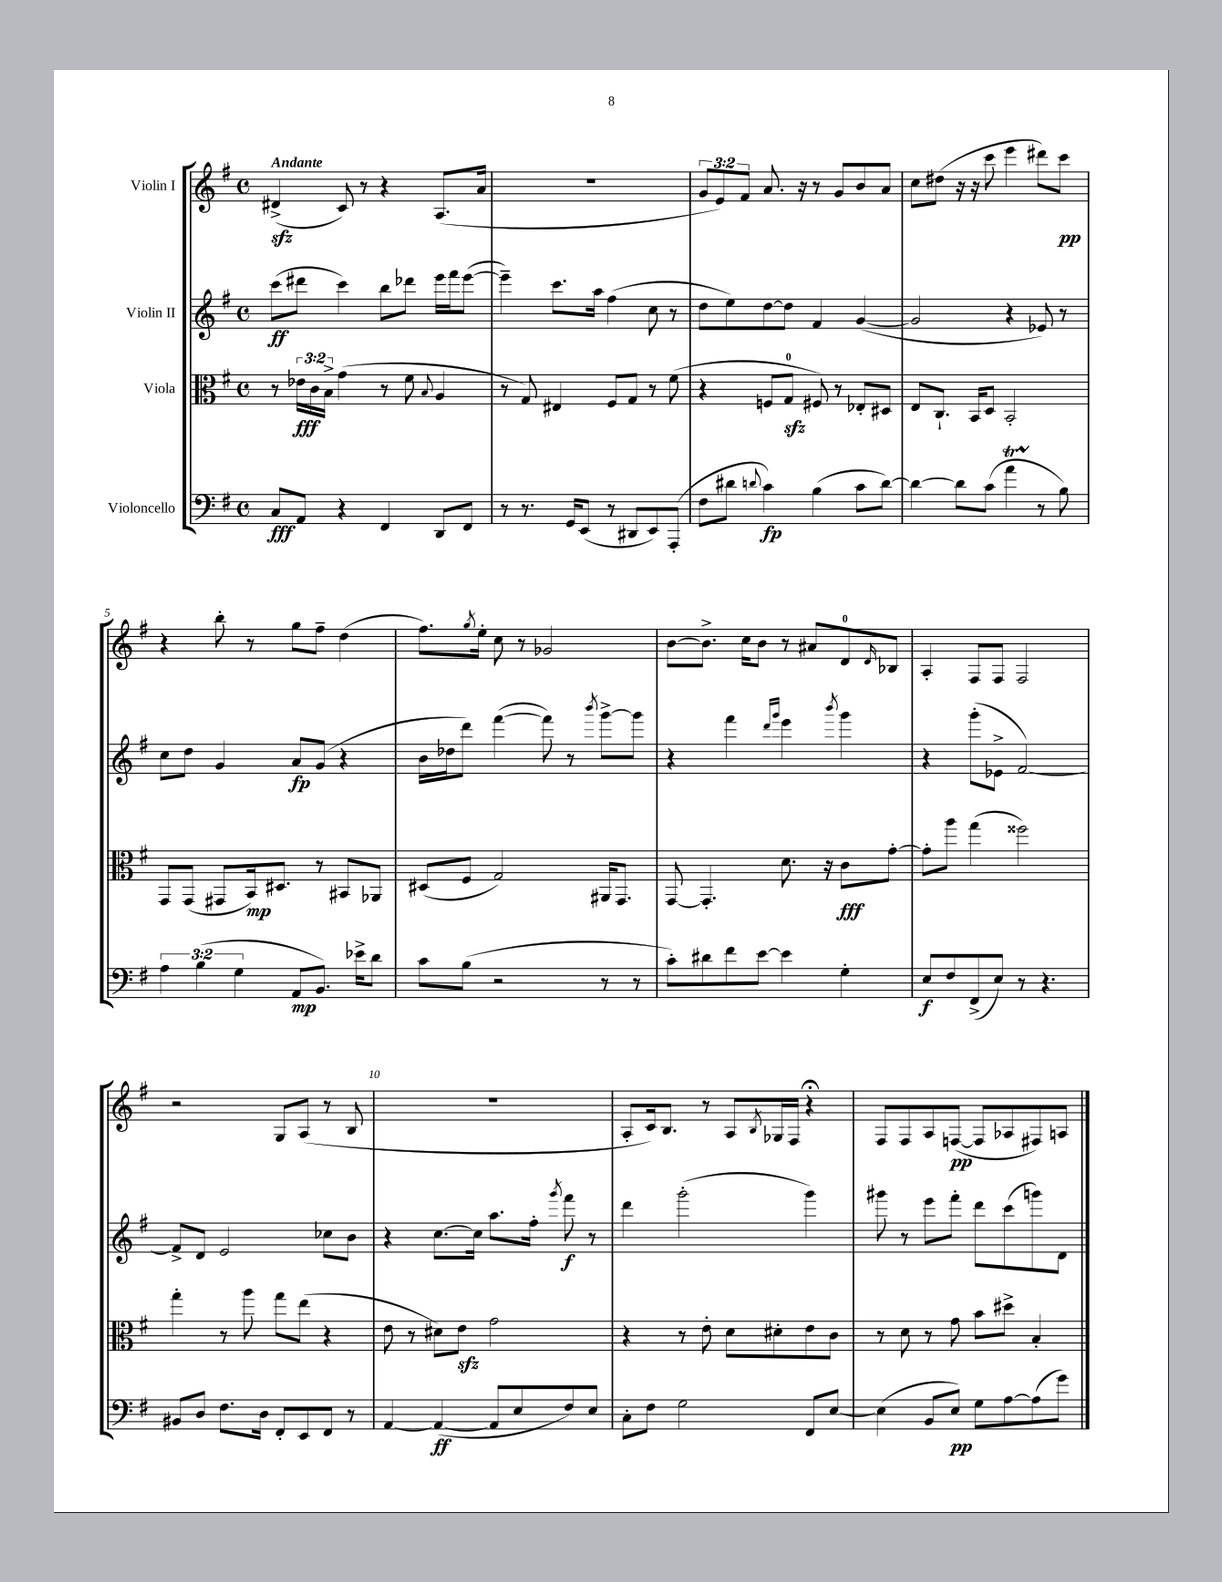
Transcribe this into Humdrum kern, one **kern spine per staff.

**kern	**dynam	**kern	**dynam	**kern	**dynam	**kern	**dynam
*part4	*part4	*part3	*part3	*part2	*part2	*part1	*part1
*staff4	*staff4	*staff3	*staff3	*staff2	*staff2	*staff1	*staff1
*I"Violoncello	*	*I"Viola	*	*I"Violin II	*	*I"Violin I	*
*clefF4	*	*clefC3	*	*clefG2	*	*clefG2	*
*k[f#]	*	*k[f#]	*	*k[f#]	*	*k[f#]	*
*M4/4	*	*M4/4	*	*M4/4	*	*M4/4	*
*met(c)	*	*met(c)	*	*met(c)	*	*met(c)	*
=1	=1	=1	=1	=1	=1	=1	=1
!	!	!	!	!	!	!LO:TX:a:B:t=Andante	!
8C/L	fff	8r	.	(8ccc\L	ff	(4d#Xzz^/	.
8AA/J	.	24e-X\LL	fff	8ddd#X\J	.	.	.
.	.	24c\	.	.	.	.	.
.	.	24B^\JJ	.	.	.	.	.
4r	.	(4g\	.	4ccc\)	.	8c/)	.
.	.	.	.	.	.	8r	.
4FF#/	.	8r	.	8bb\L	.	4r	.
.	.	8f#\	.	8ddd-X\J	.	.	.
.	.	8qqB/	.	.	.	.	.
8DD/L	.	4A/	.	16eee\LL	.	(8.A/L	.
.	.	.	.	16fff#\J	.	.	.
8FF#/J	.	.	.	([8eee\J	.	.	.
.	.	.	.	.	.	16a/Jk	.
=2	=2	=2	=2	=2	=2	=2	=2
8r	.	8r	.	4eee~\])	.	1r	.
8.r	.	8G/)	.	.	.	.	.
.	.	4E#X/	.	8.ccc\L	.	.	.
16GG/KL	.	.	.	.	.	.	.
(8EE/J	.	.	.	.	.	.	.
.	.	.	.	16aa\Jk	.	.	.
8r	.	8F#/L	.	(4ff#\	.	.	.
8DD#X/L	.	8G/J	.	.	.	.	.
8EE/)	.	8r	.	8cc\	.	.	.
(8AAA'/J	.	(8f#\	.	8r	.	.	.
=3	=3	=3	=3	=3	=3	=3	=3
8F#\L	.	4r	.	8dd\L	.	12g/L	.
.	.	.	.	.	.	12e/)	.
8d#X\J	.	.	.	8ee\)	.	.	.
.	.	.	.	.	.	12f#/J	.
8qqdn/	.	.	.	.	.	.	.
4c\)	fp	8Fn/L	.	[8dd\	.	8.a/	.
.	.	8Gzz/J	.	8dd\J]	.	.	.
.	.	.	.	.	.	16r	.
(4B\	.	8F#X/)	.	4f#/	.	8r	.
.	.	8r	.	.	.	8g/L	.
8c\L	.	8E-X'/L	.	([4g/	.	8b/	.
[8d\J)	.	8D#X/J	.	.	.	8a/J	.
=4	=4	=4	=4	=4	=4	=4	=4
4d\_	.	8E/L	.	2g/]	.	8cc\L	.
.	.	8.C`/J	.	.	.	(8dd#X\J	.
8d\L]	.	.	.	.	.	16r	.
.	.	16BB/KL	.	.	.	16r	.
(8c\J	.	8D/J	.	.	.	8ccc\	.
4aT\	.	2BB'/	.	4r	.	4eee\	.
8r	.	.	.	8e-X/)	.	8ddd#X\L)	.
8B\)	.	.	.	8r	.	8ccc\J	pp
!!LO:LB:g=z
=5	=5	=5	=5	=5	=5	=5	=5
6A\	.	8GG/L	.	8cc\L	.	4r	.
.	.	(8GG/J	.	8dd\J	.	.	.
(6B\	.	.	.	.	.	.	.
.	.	8GG#X/L	.	4g/	.	8bb'\	.
6G\	.	.	.	.	.	.	.
.	.	16BB/k)	mp	.	.	8r	.
.	.	8.D#X/J	.	.	.	.	.
8AA/L	mp	.	.	8a/L	fp	8gg\L	.
8.BB/J)	.	8r	.	(8g/J	.	8ff#~\J	.
.	.	8BB#X/L	.	4r	.	(4dd\	.
16e-X^\KL	.	.	.	.	.	.	.
8d\J	.	8AA-X/J	.	.	.	.	.
=6	=6	=6	=6	=6	=6	=6	=6
8c\L	.	(8D#X/L	.	16b\LL	.	8.ff#\L)	.
.	.	.	.	16dd-X\J	.	.	.
(8B\J	.	8F#/J	.	8ddd\J)	.	.	.
.	.	.	.	.	.	8qgg/	.
.	.	.	.	.	.	16ee'\Jk	.
2r	.	2G/)	.	([4fff#\	.	8cc\	.
.	.	.	.	.	.	8r	.
.	.	.	.	8fff#\])	.	2g-X/	.
.	.	.	.	8r	.	.	.
.	.	.	.	8qbbb/	.	.	.
8r	.	16AA#X/KL	.	[8ggg^\L	.	.	.
.	.	8.GG/J	.	.	.	.	.
8r	.	.	.	8ggg\J]	.	.	.
=7	=7	=7	=7	=7	=7	=7	=7
8c'\L)	.	[8GG/	.	4r	.	[8b\L	.
8d#X\	.	4.GG'/]	.	.	.	8.b^\J]	.
8f#\	.	.	.	4fff#\	.	.	.
.	.	.	.	.	.	16cc\KL	.
[8e\J	.	.	.	.	.	8b\J	.
.	.	.	.	16qqddd/LL	.	.	.
.	.	.	.	16qqggg/JJ	.	.	.
4e\]	.	8.d\	.	4eee\	.	8r	.
.	.	.	.	.	.	8a#X/L	.
.	.	16r	.	.	.	.	.
.	.	.	.	8qbbb/	.	.	.
4G'\	.	8c\L	fff	4ggg\	.	8d/	.
.	.	.	.	.	.	16qqd/	.
.	.	[8g'\J	.	.	.	8B-X/J	.
=8	=8	=8	=8	=8	=8	=8	=8
8E/L	f	8g'\L]	.	4r	.	4A'/	.
8F#/	.	8aa\J	.	.	.	.	.
(8FF#^/	.	(4gg\	.	(8ggg'\L	.	8F#/L	.
8E/J)	.	.	.	8e-X^\J	.	8F#/J	.
8r	.	2ff##X\)	.	[2f#/)	.	2F#/	.
4.r	.	.	.	.	.	.	.
!!LO:LB:g=z
=9	=9	=9	=9	=9	=9	=9	=9
8BB#X/L	.	4gg'\	.	8f#^/L]	.	2r	.
8D/J	.	.	.	8d/J	.	.	.
8.F#\L	.	8r	.	2e/	.	.	.
.	.	8aa\	.	.	.	.	.
16D\Jk	.	.	.	.	.	.	.
8FF#'/L	.	8gg\L	.	.	.	8G/L	.
8EE/	.	(8ee\J	.	.	.	(8A/J	.
8FF#/J	.	4r	.	8cc-X\L	.	8r	.
8r	.	.	.	8b\J	.	8B/	.
=10	=10	=10	=10	=10	=10	=10	=10
[4AA/	.	8e\	.	4r	.	1r	.
.	.	8r	.	.	.	.	.
(4AA/_	ff	8d#X\L)	.	[8.cc\L	.	.	.
.	.	8ezz\J	.	.	.	.	.
.	.	.	.	16cc\Jk]	.	.	.
8AA/L]	.	2g\	.	8.aa\L	.	.	.
8E/	.	.	.	.	.	.	.
.	.	.	.	16ff#'\Jk	.	.	.
.	.	.	.	8qggg/	.	.	.
8F#/)	.	.	.	8fff#\	f	.	.
8E/J	.	.	.	8r	.	.	.
=11	=11	=11	=11	=11	=11	=11	=11
8C'\L	.	4r	.	4ddd\	.	8A'/L	.
8F#\J	.	.	.	.	.	16c/k)	.
.	.	.	.	.	.	8.B/J	.
2G\	.	8r	.	(2ggg'\	.	.	.
.	.	8e'\	.	.	.	8r	.
.	.	8d\L	.	.	.	8A/L	.
.	.	.	.	.	.	8qB/	.
.	.	8d#X'\	.	.	.	16G-X/L	.
.	.	.	.	.	.	16F#/JJ	.
8FF#/L	.	8e\	.	4ggg\)	.	4r;<	.
[8E/J	.	8c\J	.	.	.	.	.
=12	=12	=12	=12	=12	=12	=12	=12
(4E\]	.	8r	.	8ggg#X\	.	8F#/L	.
.	.	8d\	.	8r	.	8F#/	.
8BB/L	.	8r	.	8eee\L	.	8A/	.
8E/J)	pp	8g\	.	8fff#'\J	.	([8Fn/J	pp
8G\L	.	8b\L	.	8ddd\L	.	8F/L]	.
[8A\	.	8dd#X^\J	.	(8ccc\	.	8A-X/	.
(8A\]	.	4B'/	.	8gggn\)	.	8F#X/)	.
8g\J)	.	.	.	8d\J	.	8An/J	.
==	==	==	==	==	==	==	==
*-	*-	*-	*-	*-	*-	*-	*-
